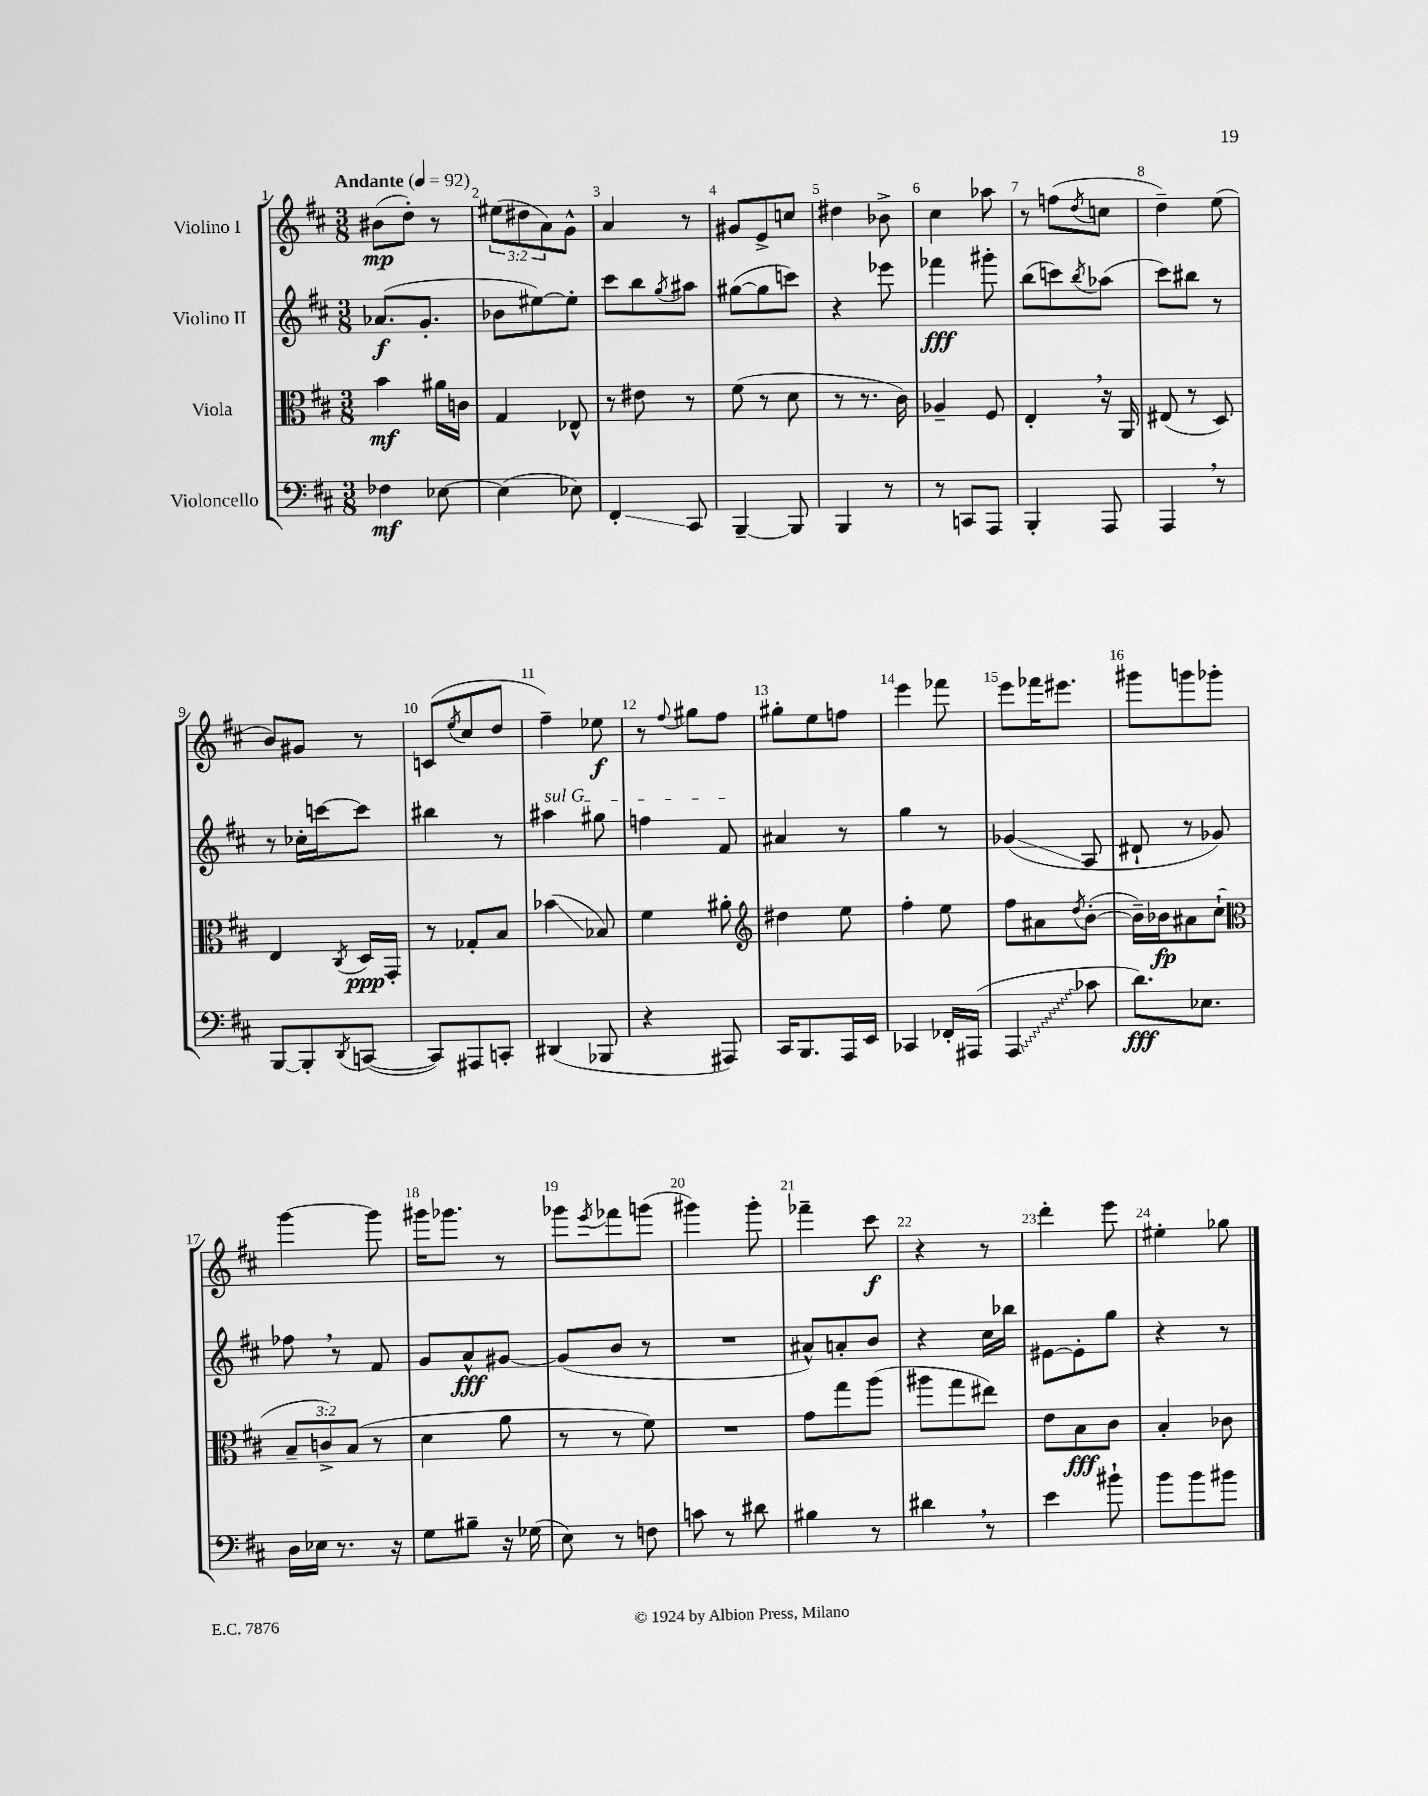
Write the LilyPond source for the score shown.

<<
\new StaffGroup <<
\new Staff = "s0" \with { instrumentName = "Violino I" } {
    \clef treble \key d \major \numericTimeSignature \time 3/8 \override Staff.TupletNumber.text = #tuplet-number::calc-fraction-text \tempo "Andante" 4 = 92
    bis'8\mp( d''8-.) r8 |
    \tuplet 3/2 { eis''8( dis''8 a'8) } g'8-^ |
    a'4 r8 |
    gis'8 e'8-> c''8 |
    dis''4 bes'8-> |
    cis''4 aes''8 |
    r8 f''8( \acciaccatura { d''8 } c''8 |
    d''4--) e''8( |
    b'8) gis'8 r8 |
    c'8( \acciaccatura { e''8 } cis''8 d''8 |
    fis''4--) ees''8\f |
    r8 \appoggiatura { fis''8 } gis''8 fis''8 |
    gis''8-. e''8 f''8 |
    e'''4 fes'''8 |
    e'''8 fes'''16 eis'''8. |
    gis'''8 g'''8 ges'''8-. |
    g'''4~ g'''8 |
    gis'''16 ges'''8. r8 |
    ges'''8 \acciaccatura { e'''8 } fes'''8 g'''8( |
    gis'''4) gis'''8-. |
    fes'''4-- cis'''8\f |
    r4 r8 |
    d'''4-. e'''8 |
    eis''4-. ges''8 \bar "|." |
}
\new Staff = "s1" \with { instrumentName = "Violino II" } {
    \clef treble \key d \major \numericTimeSignature \time 3/8
    aes'8.\f( g'8.-. |
    bes'8 eis''8~) eis''8-. |
    cis'''8 b''8 \acciaccatura { g''8 } ais''8 |
    gis''8~( gis''8 c'''8) |
    r4 ees'''8 |
    fes'''4\fff gis'''8-. |
    b''8( c'''8) \acciaccatura { b''8 } aes''8( |
    cis'''8) bis''8 r8 |
    r8 ces''16-. c'''16~ c'''8 |
    bis''4 r8 |
    \once \override TextSpanner.bound-details.left.text = \markup { \italic "sul G" } ais''4\startTextSpan gis''8 |
    f''4 fis'8\stopTextSpan |
    ais'4 r8 |
    g''4 r8 |
    ges'4\glissando( a8 |
    dis'8-! r8 ges'8) |
    fes''8 \breathe r8 fis'8 |
    g'8 a'8-^\fff gis'8~ |
    gis'8( b'8 r8 |
    R4. |
    ais'8-^) a'8-. b'8 |
    r4 cis''16 bes''16 |
    eis'8~ eis'8-. g''8 |
    r4 r8 \bar "|." |
}
\new Staff = "s2" \with { instrumentName = "Viola" } {
    \clef alto \key d \major \numericTimeSignature \time 3/8 \override Staff.TupletNumber.text = #tuplet-number::calc-fraction-text
    b'4\mf ais'16 c'16 |
    g4 ees8-^ |
    r8 eis'8 r8 |
    fis'8( r8 d'8 |
    r8 r8. cis'16) |
    aes4-- fis8 |
    e4-. \breathe r16 a,16 |
    eis8( r8 d8) |
    e4 \acciaccatura { cis8 } d16\ppp g,16-. |
    r8 ges8-. b8 |
    bes'4\glissando( bes8) |
    fis'4 ais'8-. |
    \clef treble dis''4 e''8 |
    fis''4-. e''8 |
    fis''8 ais'8 \acciaccatura { d''8 } b'8~-.( |
    b'16--) bes'16\fp ais'8 cis''8-!( |
    \clef alto \tuplet 3/2 { b8-- c'8->) b8( } r8 |
    d'4 a'8 |
    r8 r8 fis'8) |
    R4. |
    g'8 g''8 a''8( |
    ais''8 g''8 eis''8) |
    e'8 b8\fff cis'8 |
    b4-. ces'8 \bar "|." |
}
\new Staff = "s3" \with { instrumentName = "Violoncello" } {
    \clef bass \key d \major \numericTimeSignature \time 3/8
    fes4\mf ees8~ |
    ees4( ees8) |
    fis,4-.\glissando cis,8 |
    b,,4~-- b,,8 |
    b,,4 r8 |
    r8 c,8 a,,8 |
    b,,4-. a,,8 |
    a,,4 \breathe r8 |
    b,,8~ b,,8-. \acciaccatura { d,8 } c,8~( |
    c,8) ais,,8 c,8-. |
    dis,4( bes,,8 |
    r4 ais,,8) |
    cis,16 b,,8. a,,16 e,16 |
    ces,4 fes,16-. ais,,16( |
    \once \override Glissando.style = #'zigzag a,,4\glissando ces'8 |
    d'8.\fff) ees8. |
    d16 ees16 r8. r16 |
    g8 bis8-- r16 ges16( |
    e8) r8 f8 |
    c'8 r8 dis'8 |
    bis4 r8 |
    dis'4 \breathe r8 |
    e'4 bis'8-! |
    b'8 b'8 bis'8 \bar "|." |
}
>>
>>
\layout { \context { \Score \override BarNumber.break-visibility = ##(#f #t #t) barNumberVisibility = #all-bar-numbers-visible } }
